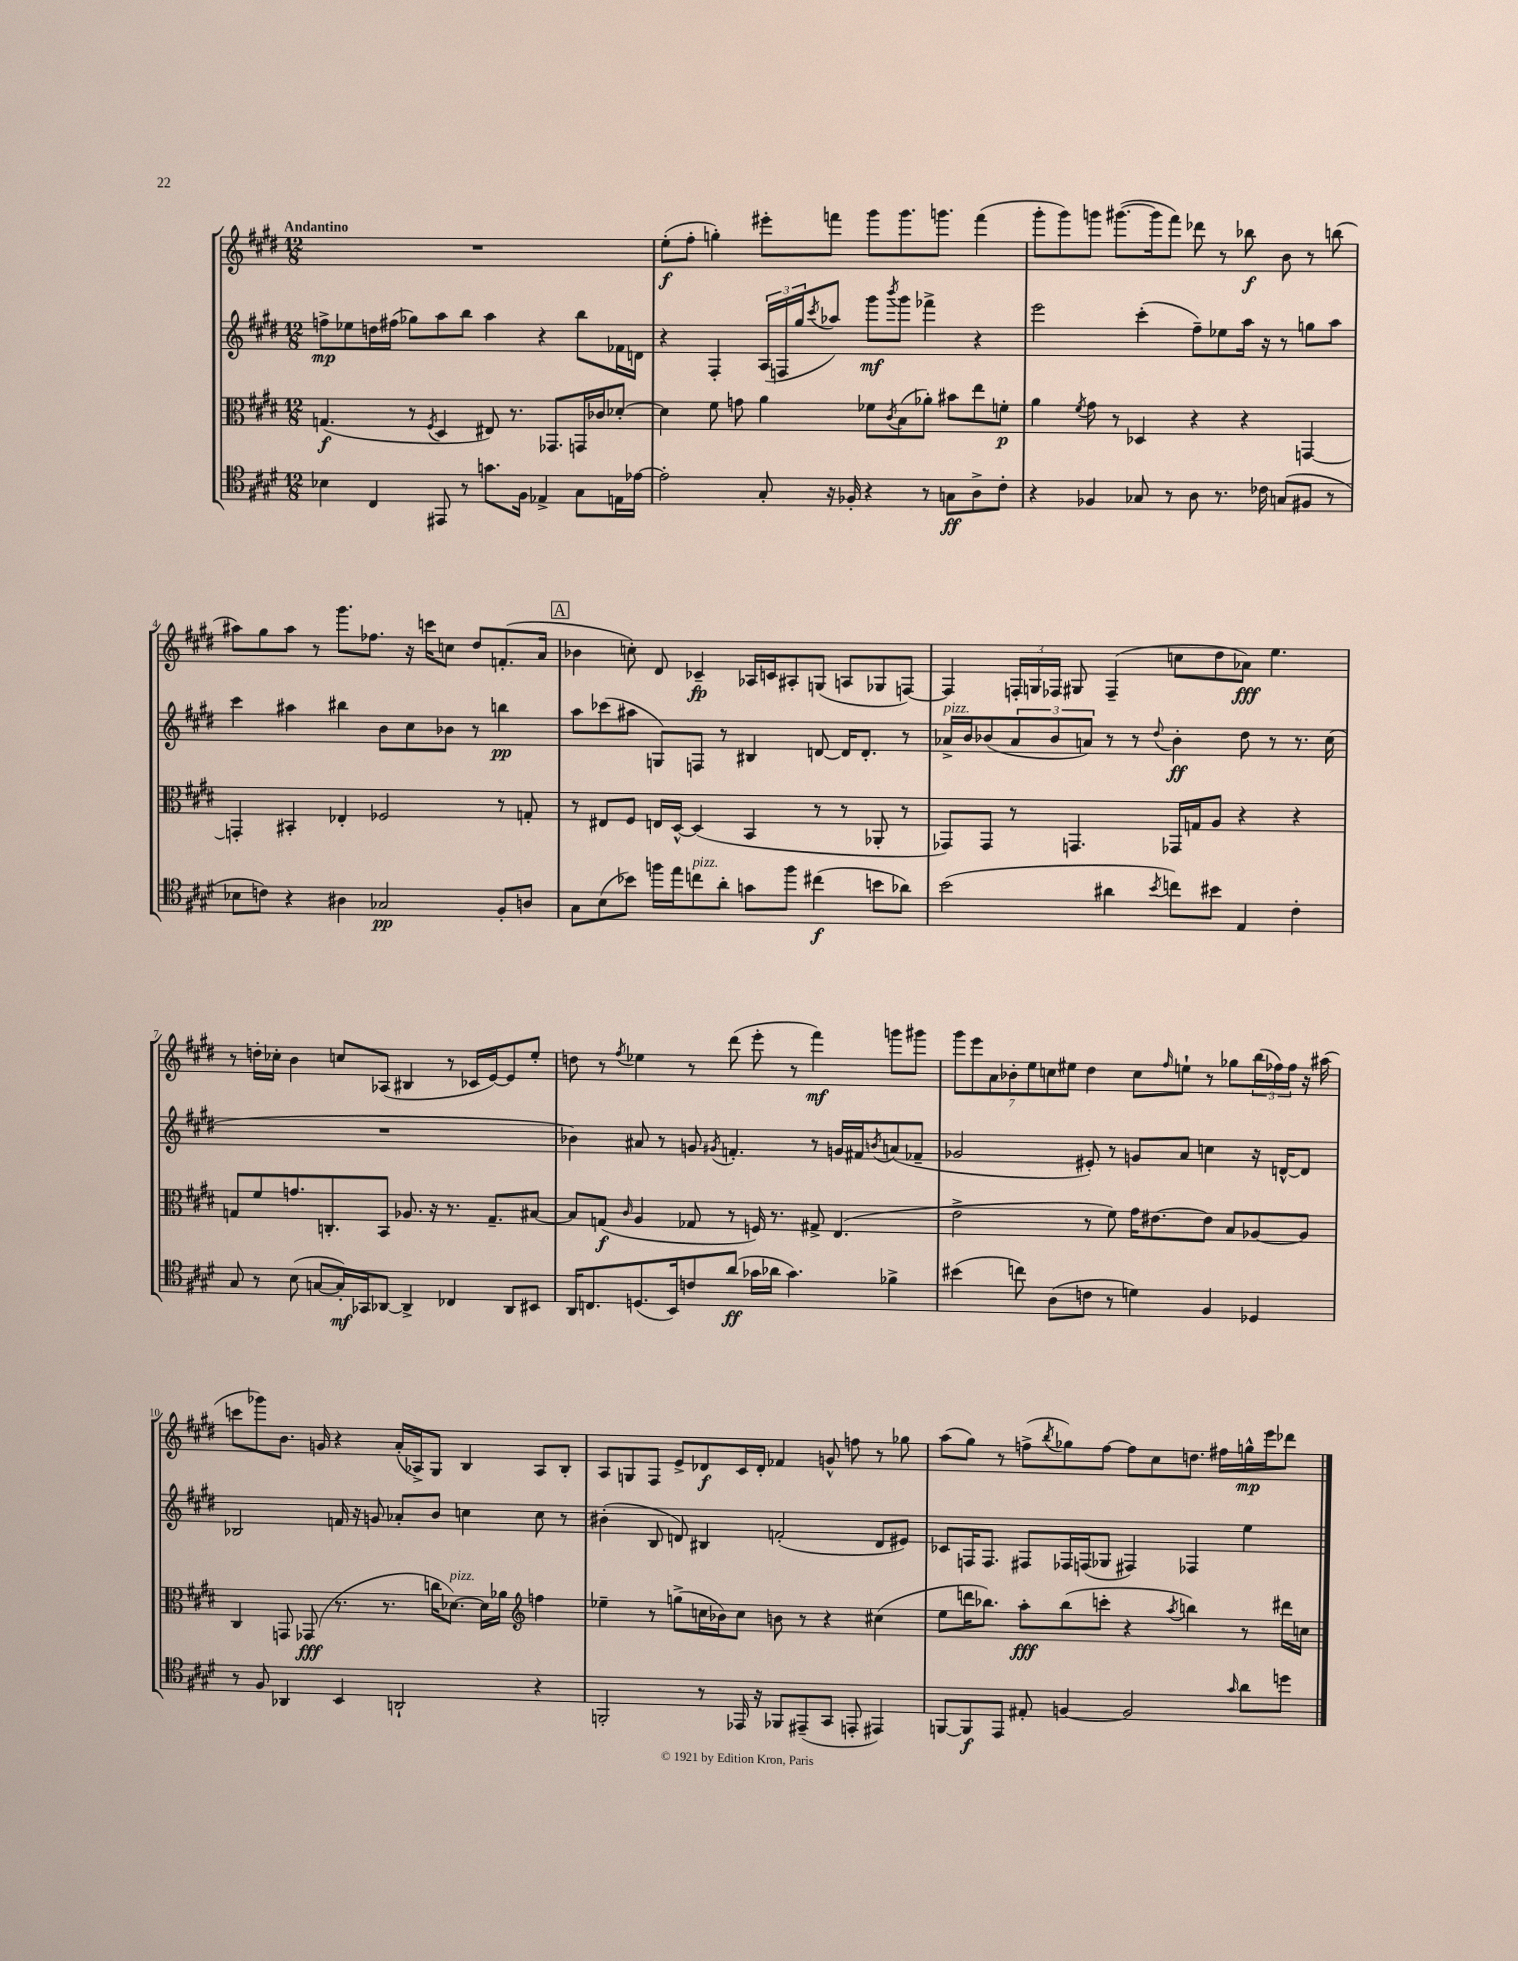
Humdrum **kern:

**kern	**kern	**kern	**kern
*staff4	*staff3	*staff2	*staff1
*clefC4	*clefC3	*clefG2	*clefG2
*k[f#c#g#d#]	*k[f#c#g#d#]	*k[f#c#g#d#]	*k[f#c#g#d#]
*M12/8	*M12/8	*M12/8	*M12/8
4B-\	(4.G/	8ff^\L	1.r
.	.	8ee-\	.
4C#/	.	16dd\L	.
.	.	(16ff#\JJ	.
.	8r	8gg-\L)	.
.	8qF#/	.	.
8EE#/	4D#/	8aa\	.
8r	.	8bb\J	.
8.g\L	8E#/)	4aa\	.
.	8.r	.	.
16F#\Jk	.	.	.
4E-^/	.	4r	.
.	8.GG-/L	.	.
8G#\L	16GG/L	8bb\L	.
.	16c-/J	.	.
16E\L	[8d-'/J	16f-\L	.
[16e-\JJ	.	16d\JJ	.
=	=	=	=
2e-'\]	4d-\]	4r	(8ee'\L
.	.	.	8ff#'\J
.	8f#\	4F#'/	4gg'\)
.	8g\	.	.
8G#'/	4a\	(24A/LL	8eee#'\L
.	.	24F/	.
.	.	24gg#/J	.
.	.	8qccc#/	.
16r	.	8aa-/J)	8fff\J
16F-'/	.	.	.
4r	8f-\L	8ggg#\L	8ggg#\L
.	8qc#/	8qbbb/	.
.	(8B\	8ggg#\J	8.ggg#\
8r	8a-'\J)	4fff-^\	.
.	.	.	8.ggg\J
8G\L	8b#\L	.	.
8A^\	8ee\	4r	(4fff\
8c#'\J	8f'\J	.	.
=	=	=	=
4r	4a\	2eee\	8ggg#'\L
.	.	.	8ggg#\)
.	8qf#/	.	.
4F-/	8g#\	.	8ggg\J
.	8r	.	([8.ggg#\L
8G-/	4D-/	(4ccc#'\	.
.	.	.	16ggg#\]k
8r	.	.	8fff#\J)
8A\	4r	8ff#~\L)	8ddd-\
8.r	.	8ee-\	8r
.	4r	16aa\Jk	8bb-\
16c-\	.	16r	.
(8G/L	.	8r	8b\
8F#/J	[4GG/	8gg\L	8r
8r	.	8aa\J	(8bb\
=	=	=	=
8B-\L	4GG'/]	4ccc#\	8aa#\L)
8c\J)	.	.	8gg#\
4r	4BB#'/	4aa#\	8aa#\J
.	.	.	8r
4A#\	4E-'/	4bb#\	8.ggg#\L
.	.	.	8.ff-\J
2G-/	2F-/	8b\L	.
.	.	8cc#\	16r
.	.	.	16ccc\LK
.	.	8b-\J	8cc\J
.	.	8r	8dd#/L
8F#'/L	8r	4bb\	(8.f'/
8A/J	8G'/	.	.
.	.	.	16a/Jk
=	=	=	=
8G#\L	8r	8aa\L	4b-\
(8B\	8E#/L	(8ccc-\	.
8b-\J)	8F#/J	8aa#\J	8cc'\)
16ff\LL	16E/LL	8G/L)	8d#/
16ee\J	[16D#^^/JJ	.	.
8cc\	(4D#/]	8F/J	4c-~/
8a'\J	.	8r	.
8g\L	4BB/	4B#/	16A-/LL
.	.	.	16c/J
8ff\J	.	.	8A#'/
(4cc#\	8r	[8d/	(8G/J
.	8r	16d/]LK	8A/L
.	.	8.d'/J	.
8b\L	8AA-'/	.	8G-/
8a-\J)	8r	8r	[8F/J)
=	=	=	=
(2b\	8GG-/L)	16a-^/LL	4F/]
.	.	16b/J	.
.	8GG-/J	(8b-/	.
.	8r	12a-/	24F'/LL
.	.	.	24G/
.	.	12b-/	24F-/JJ
.	4.GG/	.	8G#/
.	.	12a/J)	.
4a#\	.	8r	(4F-~/
.	.	8r	.
8qb/	.	8qqdd#/	.
8cc\L)	16GG-/LL	4b-'\	8cc\L
.	16G/J	.	.
8b#\J	8A/J	.	8dd#\
4E/	4r	8dd#\	8a-\J)
.	.	8r	4.ee\
4c#'\	4r	8.r	.
.	.	(16cc#\	.
=	=	=	=
8G#/	8G/L	1.r	8r
8r	8f#/	.	16dd'\LL
.	.	.	16cc-'\JJ
(8B\	8.g/	.	4b\
[8G/L	.	.	.
.	8.C'/	.	.
16G'/]L)	.	.	8cc/L
16GG-/J	.	.	.
[8AA-/J	8BB/J	.	(8A-/J
4AA-^/]	8.A-/	.	4B#/
.	16r	.	.
4C-/	8.r	.	8r
.	.	.	16c-/LL
.	8.G~/L	.	[16e/J)
8AA-/L	.	.	8e/]
8BB#/J	[8B#/J	.	8ee'/J
=	=	=	=
16AA/LK	8B#/]L	4b-\)	8dd\
8.C/	.	.	.
.	(8G/J	.	8r
.	16qqc#/	.	8qff#/
(8.D/	4A/	8a#/	4ee-\
.	.	8r	.
16BB/k)	.	.	.
8c/	8G-/	8g/	8r
.	.	8qg#/	.
(8a/J	8r	4.f'/	(8ddd#\
16g-\LL	16F/)	.	8eee'\
16a-\JJ	8.r	.	.
4.g-\)	.	.	8r
.	8G#^/	8r	4fff#\)
.	(4.E/	16g/LL	.
.	.	16f#/J	.
.	.	8qb/	.
4f-^\	.	(8a/	8ggg\L
.	.	8f-~/J	8ggg#\J
=	=	=	=
(4b#\	2e^\	2g-/	14ggg#\L
.	.	.	14eee\
.	.	.	14a\
.	.	.	14b-'\
8cc\)	.	.	.
.	.	.	14ee\
.	.	.	14cc\
(8A\L	.	.	.
.	.	.	14ee#\J
8c\J	8r	8e#'/)	4dd#\
8r	8f#\)	8r	.
4d\)	16g#\LK	8g/L	8cc\L
.	[8.e#\	.	.
.	.	.	16qqff#/
.	.	8a/J	8ee`\J
4F#/	8e#\]J	4cc\	8r
.	8B/L	.	8gg-\L
4D-/	[8A-/	16r	(24bb\L
.	.	.	24ff-\)
.	.	[16d^^/LK	.
.	.	.	24ff-\JJ
.	8A-/]J	8d/]J	16r
.	.	.	(16aa#\
=	=	=	=
8r	4C#/	2B-/	8ccc\L
8F#/	.	.	8ggg-\)
4AA-/	8GG/	.	8.b\J
.	(8GG-/	.	.
.	.	.	16g/
4BB/	8.r	16f/	4r
.	.	16r	.
.	.	8g/	.
.	8.r	.	.
2AA`/	.	8a-'/L	(16a'/LL
.	.	.	16A-^/J)
.	16cc\LK	8b/J	8G#/J
.	[8.d-\J)	.	.
.	.	4cc\	4B/
.	16d-\]LL	.	.
.	16a-\JJ	.	.
*	*clefG2	*	*
4r	4ff\	8cc\	8A-/L
.	.	8r	8B'/J
=	=	=	=
2FF'/	4ee-~\	(4b#'\	8A/L
.	.	.	8G/
.	8r	8B/	8F#/J
.	(8gg^\L	8d/)	8e^/L
8r	16cc\L	4B#/	8d-/
.	16b-\J)	.	.
16EE-/	8cc\J	.	16c#/L
16r	.	.	16d-'/JJ
8FF-/L	8b\	(2f'/	4f-/
(8EE#~/	8r	.	.
8GG#/J	4r	.	8g^^/
8EE'/	.	.	8ff\
4EE#/)	(4cc#\	8d/L	8r
.	.	8e#/J)	8gg-\
=	=	=	=
[8FF/L	8ee\L	8c-/L	(8aa\L
8FF/]	16ddd\K	16F/K	8gg#\J)
.	8.bb-\J)	8.F/J	.
8EE/J	.	.	8r
8E#'/	8aa'\L	8F#/L	(8ff^\L
.	.	.	8qbb/
[4F/	(8bb-\	16F-/L	8gg-\)
.	.	(16F/J	.
.	8ccc'\J	8G-/J	[8ff\J
2F/]	4r	4F#/)	8ff\]L
.	.	.	8cc#\
.	8qaa/	.	.
.	4bb\)	4F-/	8.dd\J
.	.	.	16ff#\LL
16qqg#/	.	.	.
8a\L	8r	4ee\	16gg^^\
.	.	.	16eee\J
8dd\J	16ddd#\LL	.	8ddd-\J
.	16cc\JJ	.	.
==	==	==	==
*-	*-	*-	*-
